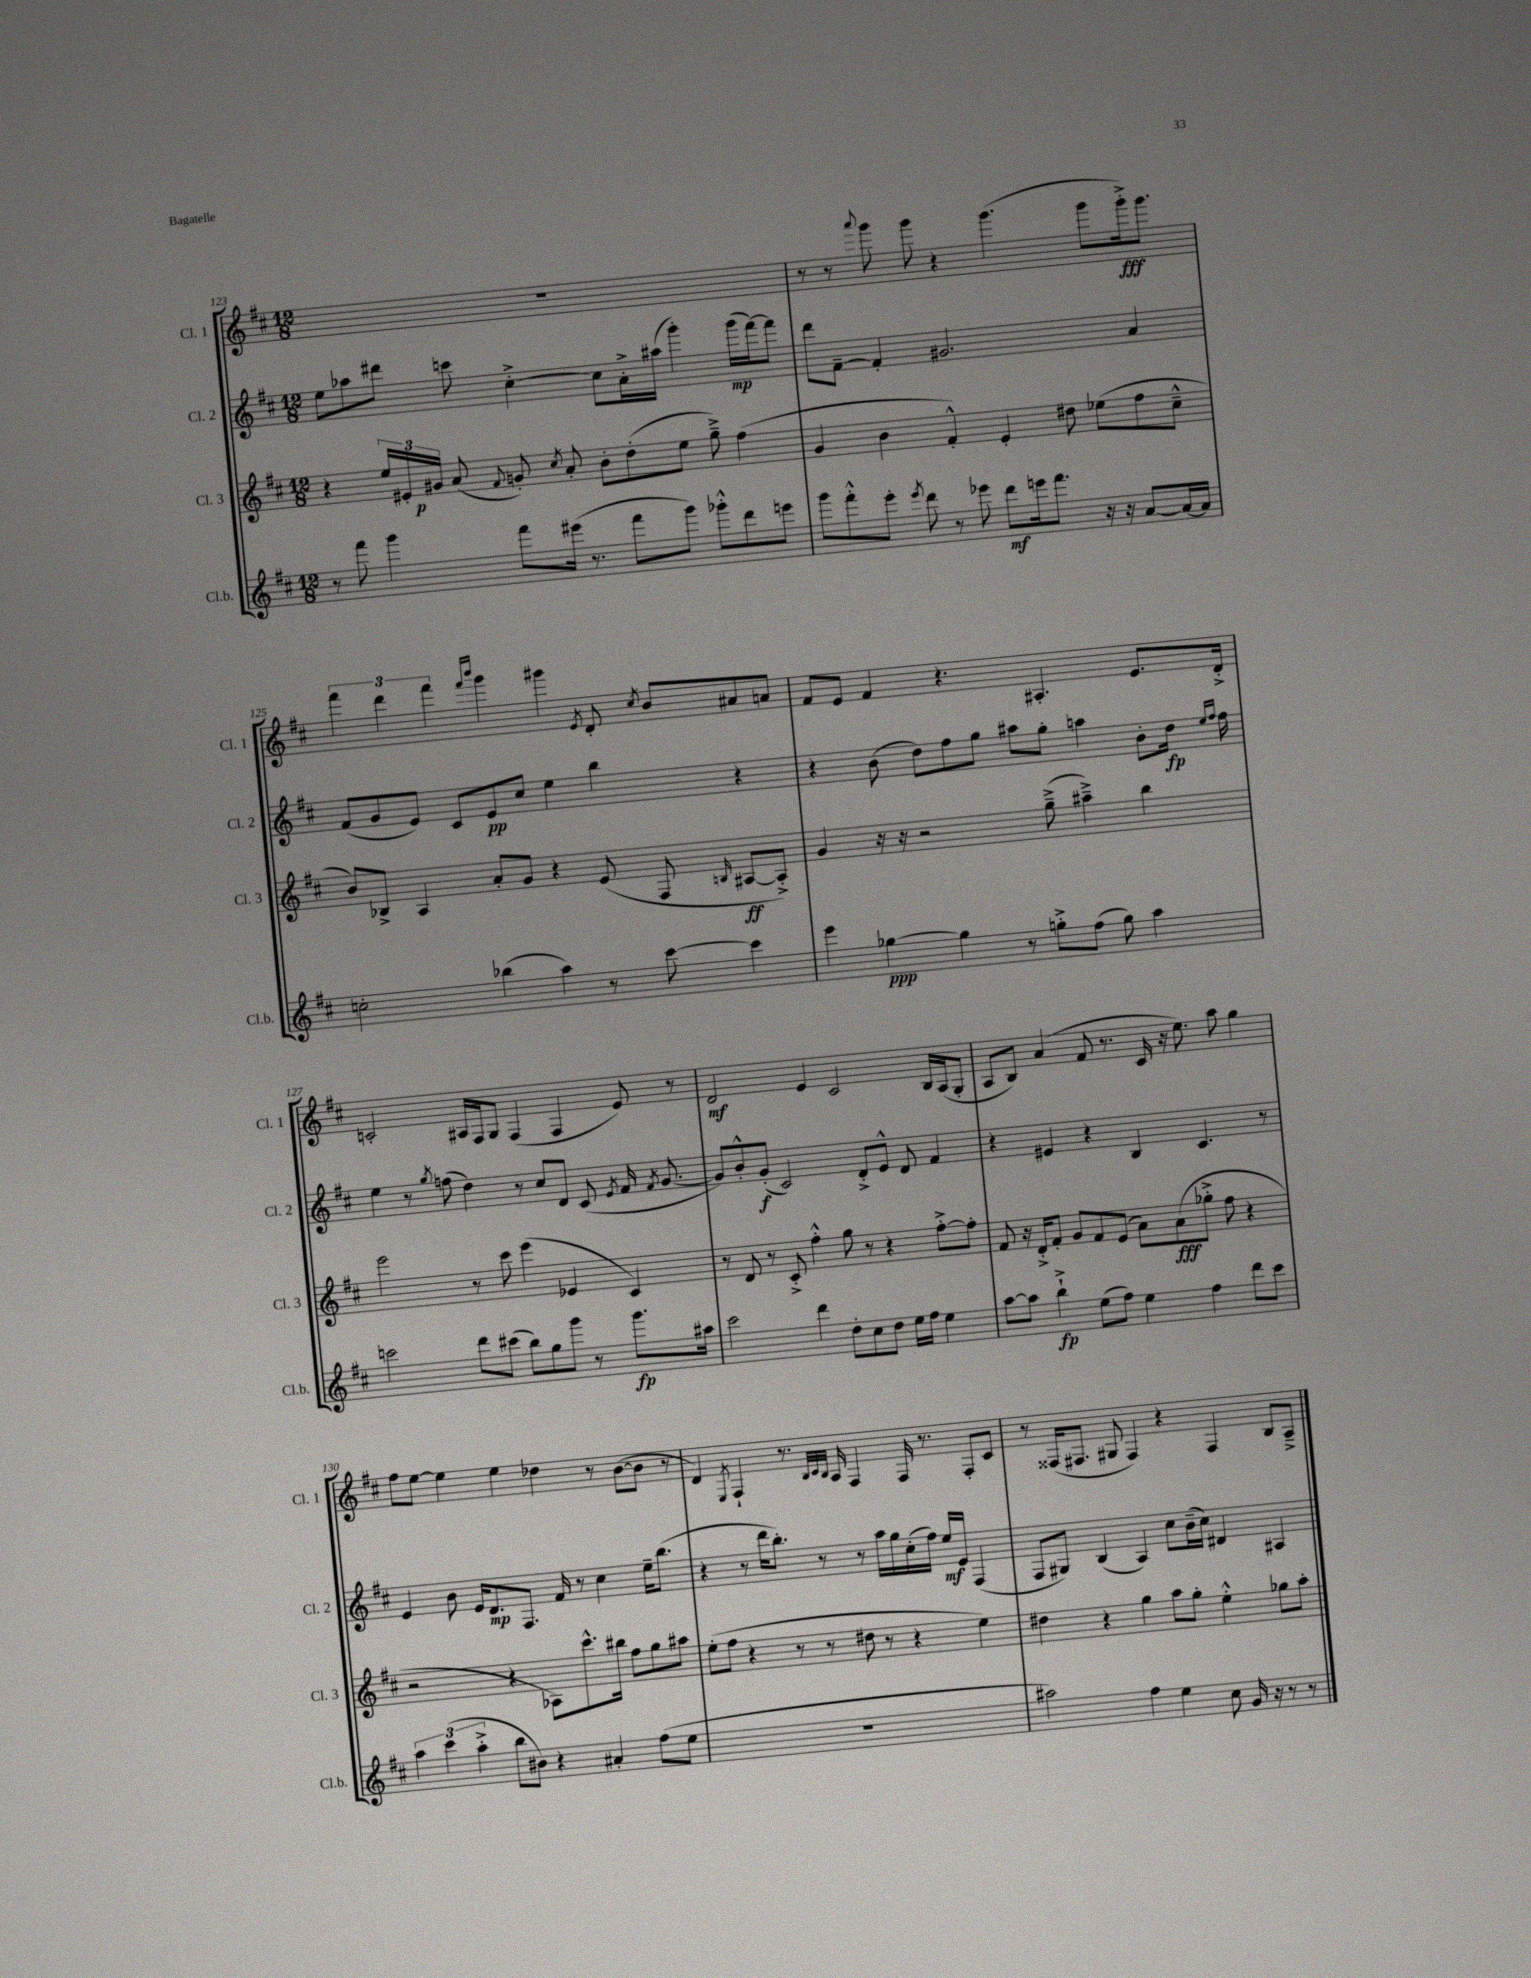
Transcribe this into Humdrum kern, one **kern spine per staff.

**kern	**kern	**kern	**kern
*staff4	*staff3	*staff2	*staff1
*clefG2	*clefG2	*clefG2	*clefG2
*k[f#c#]	*k[f#c#]	*k[f#c#]	*k[f#c#]
*M12/8	*M12/8	*M12/8	*M12/8
8r	4r	8ee	1.r
8fff#	.	8aa-	.
4ggg	24ee	8ddd#	.
.	24e#'	.	.
.	24g#	.	.
.	(8a	8ccc	.
.	8qqf#	.	.
8fff#	8g')	[4cc#'^	.
.	8qcc#	.	.
(16eee#	8a'	.	.
8.r	.	.	.
.	8b'	8cc#]	.
8fff#	(8dd'	16a'^	.
.	.	(16aa#	.
8ggg)	8ee	4ggg')	.
8ggg-'^^	8gg~^)	.	.
8ddd	(4ff#	(16ggg	.
.	.	[16fff#)	.
8eee	.	8fff#]	.
=	=	=	=
8ggg	4g	8ddd	8r
8fff#'^^	.	[8f#~	8r
.	.	.	8qqaaa
8eee'	4b	4f#']	8ggg
8qeee	.	.	.
8ddd	.	.	8ggg
8r	4f#'^^)	2.g#	4r
8eee-	.	.	.
8ddd	4e'	.	(4.ggg
16eee	.	.	.
8.fff#	.	.	.
.	8dd#	.	.
16r	(8ee-	.	8ggg
16r	.	.	.
[8a	8ff#	4a	16ggg'^)
.	.	.	8.ggg
16a_	8cc#~^^	.	.
16a]	.	.	.
=	=	=	=
2cc'	8b)	(8f#	6fff#
.	8B-^	8g	.
.	.	.	6ddd
.	4A	8e)	.
.	.	.	6fff#
.	.	8c#	.
.	.	.	16qqfff#
.	.	.	16qqbbb
(4bb-	8a'	8e	4ggg
.	8g	8cc#	.
4aa)	4r	4ee	4ggg#
.	.	.	8qe
8r	(8e	4bb	8d'
.	.	.	8qcc#
[8ccc#	8F#	.	8b
.	16qqB	.	.
4ccc#]	[8A#	4r	8a#
.	8A#'^])	.	8a
=	=	=	=
4eee	4g	4r	8f#
.	.	.	8e
[4gg-	16r	(8b	4f#
.	16r	.	.
.	2r	8dd)	.
4gg-]	.	8ff#	4.r
.	.	8gg	.
8r	.	8aa#	.
8gg'^	(8gg~^	8gg'	4.A#'
(8ff#	4aa#~^)	4aa	.
8gg)	.	.	.
4aa	4bb	8b'	8.e
.	.	16dd	.
.	.	16qqee	.
.	.	16qqff#	.
.	.	16ff#	16d'^
=	=	=	=
2ccc	2eee	4ee	2c'
.	.	8r	.
.	.	8qgg	.
.	.	(8ff	.
8ddd	8r	4dd)	16A#
.	.	.	16F#
(8ccc#	8ccc#	.	8G
8bb)	(4eee	8r	(4F#
8gg	.	8cc#	.
8ggg	4e-	8d	4F#
8r	.	(8c#	.
.	.	8qe	.
8.ggg	4c#)	16f#	8e)
.	.	8qf#	.
.	.	[8.g	.
.	.	.	8r
16aa#	.	.	.
=	=	=	=
2ccc#	8r	8g])	2d
.	8d	8b'^^	.
.	8r	(8g'	.
.	8c#'^	2c#)	.
4ddd	4ff#'^^	.	4e
8dd'	8gg	.	2c#
8cc#	8r	8d'^	.
8dd	4r	8e^^	.
16ee	.	8d	.
16ff#	.	.	.
4ee	[8ff#'^	4f#	16B
.	.	.	(16A
.	8ff#']	.	8G'
=	=	=	=
[8aa	8f#	4r	8A
8aa]	16r	.	8B)
.	16d'^	.	.
4bb`^	8f#'	4e#	(4a
.	8g	.	.
(8ee	8f#	4r	8f#
8ff#)	(8e	.	8.r
4ee	8a)	4B	.
.	.	.	16c#
.	(8a	.	16r
.	.	.	8.ee)
4ff#	8gg-'^	4.c#	.
.	8ff#	.	8aa
8ddd	4r	.	4gg
8ccc#	.	8r	.
=	=	=	=
6aa	2r	4e	8ff#
.	.	.	[8ee
(6ccc#	.	.	.
.	.	8b	4ee]
6aa'^	.	.	.
.	.	16e	.
.	.	8.d	.
8bb	4r	.	4ee
8b#)	.	8.F#	.
4r	8A-)	.	4dd-
.	.	16f#	.
.	8.ccc#^^	8r	.
4a#'	.	4cc#	8r
.	16bb#	.	.
.	8ff#	.	([8b
(8ff#	8gg	16ee~	8b]
.	.	(8.bb	.
8ee	8aa#	.	8r
=	=	=	=
1.r	(8ee'	4r	4d)
.	8ff#	.	.
.	.	.	8qE
.	4r	8r	4F#`
.	.	16ddd	.
.	.	8.bb')	.
.	8r	.	8.r
.	8r	8r	.
.	.	.	32qqB
.	.	.	32qqc#
.	.	.	32qqB
.	.	.	16A
.	8dd#	8r	4F#
.	8r	16aa	.
.	.	16gg	.
.	4r	(16cc#'	16F#
.	.	16ff#)	8.r
.	.	16ee	.
.	.	16e	.
.	4ee)	(4F#	8F#'
.	.	.	8c#
=	=	=	=
2aa#)	4dd#	8F#	8r
.	.	8G#)	(16F##
.	.	.	8.F#
.	4r	(4B	.
.	.	.	8G#
4ff#	4gg	4A)	4F#)
4ee	8aa	8cc#	4r
.	8gg'	(16b~	.
.	.	16cc#)	.
8cc#	4ee'^^	4d#	4F#
16g	.	.	.
16r	.	.	.
8r	8gg-	4A#	8B
8r	8aa'	.	8A~^
==	==	==	==
*-	*-	*-	*-
